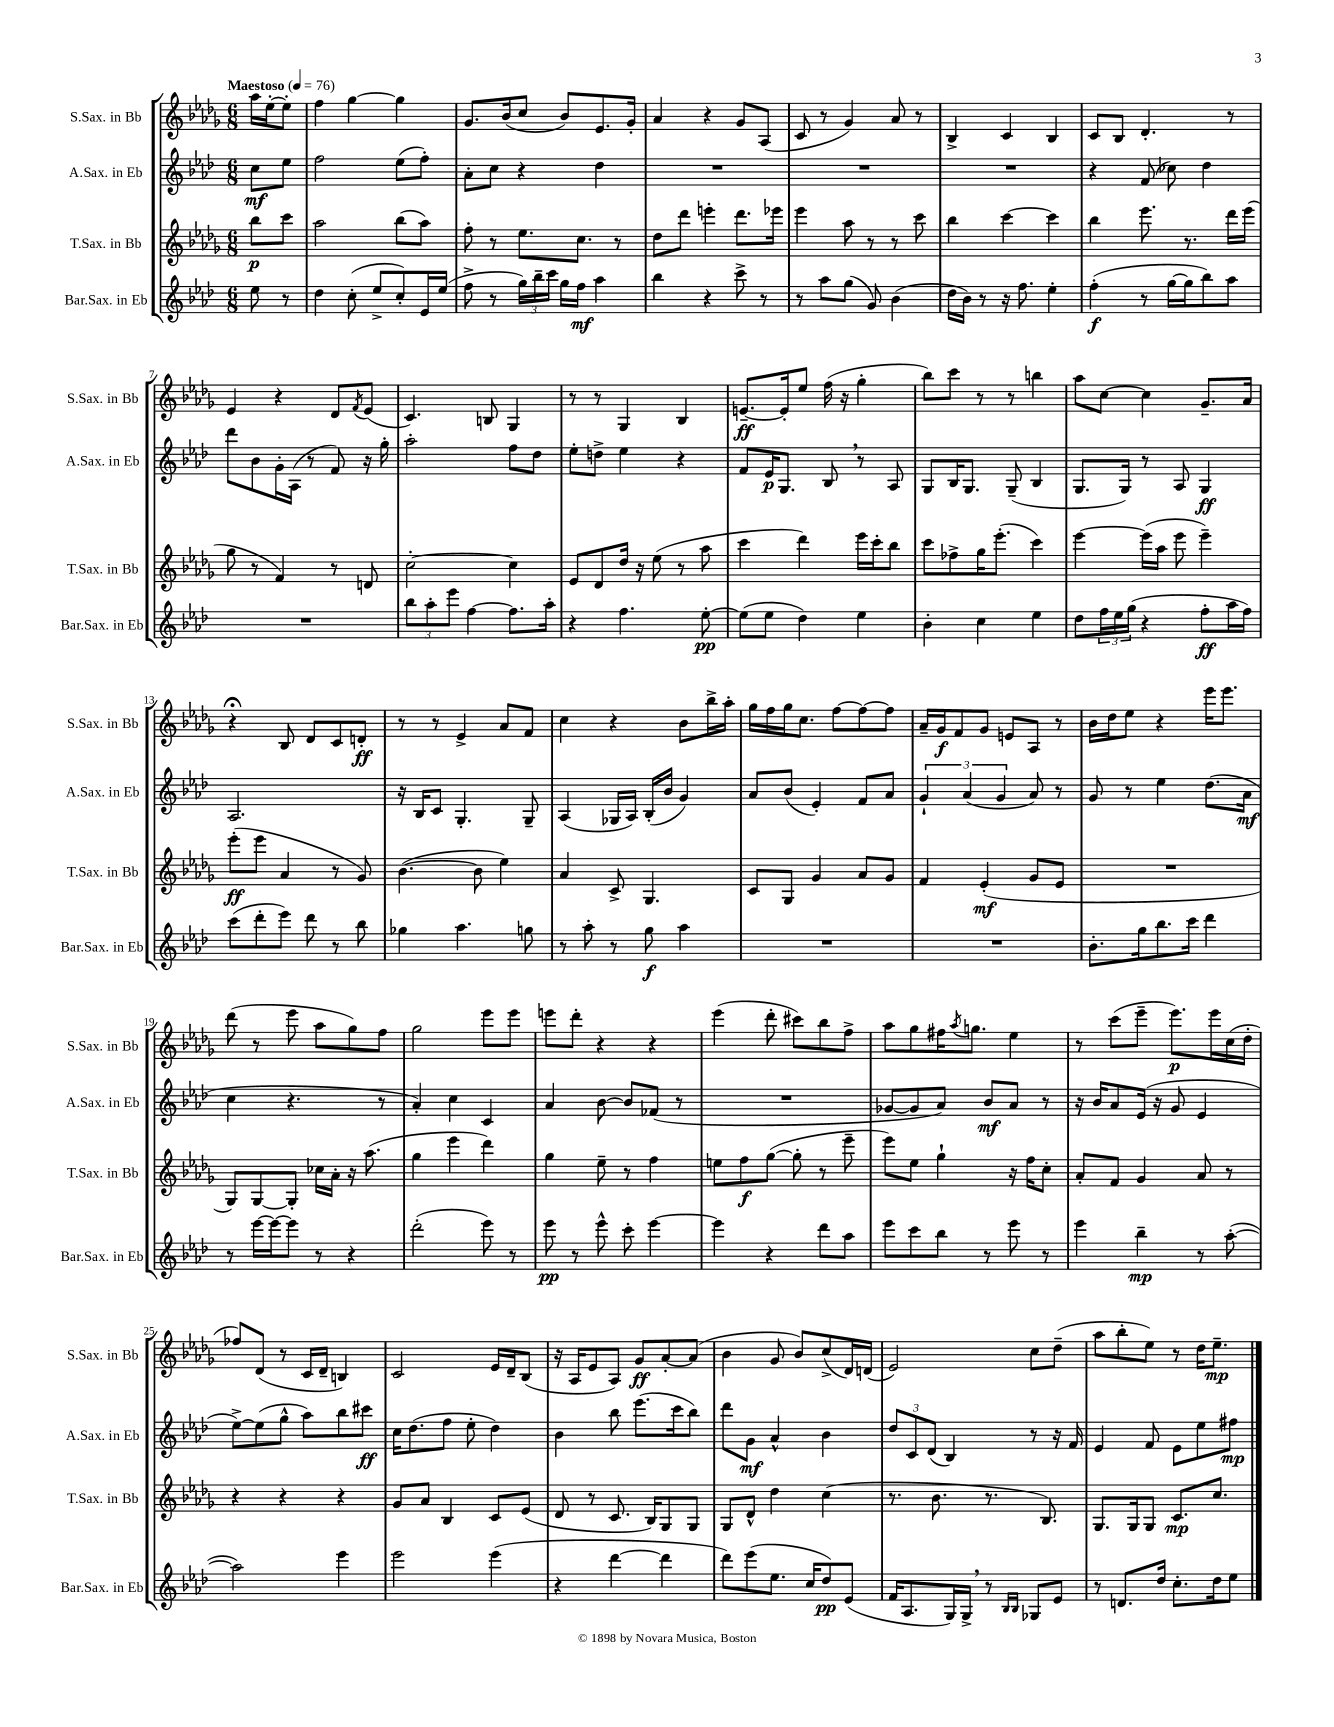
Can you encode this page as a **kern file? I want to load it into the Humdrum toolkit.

**kern	**kern	**kern	**kern
*staff4	*staff3	*staff2	*staff1
*clefG2	*clefG2	*clefG2	*clefG2
*k[b-e-a-d-]	*k[b-e-a-d-g-]	*k[b-e-a-d-]	*k[b-e-a-d-g-]
*M6/8	*M6/8	*M6/8	*M6/8
*MM76	*MM76	*MM76	*MM76
8ee-	8bb-	8cc	16aa-
.	.	.	[16ee-'
8r	8ccc	8ee-	8ee-']
=	=	=	=
4dd-	2aa-	2ff	4ff
(8cc'	.	.	[4gg-
8ee-^	.	.	.
8cc')	(8bb-	(8ee-	4gg-]
16e-	8aa-)	8ff')	.
(16ee-	.	.	.
=	=	=	=
8ff^	8ff'	8a-'	8.g-
8r	8r	8cc	.
.	.	.	(16b-
24gg)	8.ee-	4r	8cc
24bb-~	.	.	.
24ccc	.	.	.
16gg	.	.	8b-)
16ff	8.cc	.	.
4aa-	.	4dd-	8.e-
.	8r	.	.
.	.	.	16g-'
=	=	=	=
4bb-	8dd-	2.r	4a-
.	8ddd-	.	.
4r	4eee'	.	4r
8ccc^	8.ddd-	.	8g-
8r	.	.	(8A-
.	16eee-	.	.
=	=	=	=
8r	4eee-	2.r	8c
8aa-	.	.	8r
(8gg	8aa-	.	4g-)
8g)	8r	.	.
(4b-	8r	.	8a-
.	8ccc	.	8r
=	=	=	=
16dd-	4bb-	2.r	4B-^
16b-)	.	.	.
8r	.	.	.
16r	[4ccc	.	4c
8.ff	.	.	.
4ee-'	4ccc]	.	4B-
=	=	=	=
(4ff'	4bb-	4r	8c
.	.	.	8B-
8r	8.eee-	(8f	4.d-'
[16gg	.	8cc-)	.
16gg]	8.r	.	.
8bb-)	.	4dd-	.
8aa-	16ddd-	.	8r
.	(16eee-	.	.
=	=	=	=
2.r	8gg-	8ddd-	4e-
.	8r	8b-	.
.	4f)	16g'	4r
.	.	(16A-	.
.	.	8r	.
.	8r	8f)	8d-
.	.	.	8qf
.	8d	16r	(8e-
.	.	16gg'	.
=	=	=	=
12bb-	[2cc'	2aa-'	4.c)
12aa-'	.	.	.
12eee-	.	.	.
[4ff	.	.	.
.	.	.	8B
8.ff]	4cc]	8ff	4G-
.	.	8dd-	.
16aa-'	.	.	.
=	=	=	=
4r	8e-	8ee-'	8r
.	8d-	8dd^	8r
4.ff	16dd-	4ee-	4G-
.	16r	.	.
.	(8ee-	.	.
.	8r	4r	4B-
[8ee-'	8aa-	.	.
=	=	=	=
(8ee-]	4ccc	8f	[8.e~
8ee-	.	16e-	.
.	.	8.G	16e']
4dd-)	4ddd-)	.	8ee-
.	.	8B-	(16ff
.	.	.	16r
4ee-	16eee-	8r	4gg-'
.	16ccc'	.	.
.	8bb-	8A-	.
=	=	=	=
4b-'	8ccc	8G	8bb-)
.	8ff-^	16B-	8ccc
.	.	8.G	.
4cc	16gg-	.	8r
.	(8.eee-'	.	.
.	.	(8G~	8r
4ee-	4ccc)	4B-	4bb
=	=	=	=
8dd-	[4eee-	8.G	8aa-
24ff	.	.	[8cc
24ee-	.	.	.
.	.	16G)	.
(24gg	.	.	.
4r	(16eee-]	8r	4cc]
.	16aa-	.	.
.	8eee-	8A-	.
8ff'	4eee-~)	4G	8.g-~
16aa-	.	.	.
16ff)	.	.	16a-
=	=	=	=
(8ccc	(8eee-'	2.A-	4r;
8ddd-'	8eee-	.	.
8eee-)	4a-	.	8B-
8ddd-	.	.	8d-
8r	8r	.	8c
8bb-	8g-)	.	8d'
=	=	=	=
4gg-	([4.b-	16r	8r
.	.	16B-	.
.	.	8c	8r
4.aa-	.	4.G'	4e-^
.	8b-]	.	.
.	4ee-)	.	8a-
8gg	.	8G~	8f
=	=	=	=
8r	4a-	(4A-	4cc
8aa-'	.	.	.
8r	8c^	16G-	4r
.	.	16A-)	.
8gg	4.G-	(16B-'	.
.	.	16b-	.
4aa-	.	4g)	8b-
.	.	.	16bb-^
.	.	.	16aa-'
=	=	=	=
2.r	8c	8a-	16gg-
.	.	.	16ff
.	8G-	(8b-	16gg-
.	.	.	8.cc
.	4g-	4e-')	.
.	.	.	[8ff
.	8a-	8f	8ff_
.	8g-	8a-	8ff]
=	=	=	=
2.r	4f	6g`	16a-~
.	.	.	16g-
.	.	.	8f
.	.	(6a-	.
.	(4e-'	.	8g-
.	.	6g	.
.	.	.	8e
.	8g-	8a-)	8A-
.	8e-	8r	8r
=	=	=	=
8.b-'	2.r	8g	16b-
.	.	.	16dd-
.	.	8r	8ee-
16gg	.	.	.
8.bb-	.	4ee-	4r
16ccc	.	.	.
4ddd-	.	(8.dd-	16eee-
.	.	.	8.eee-
.	.	16a-	.
=	=	=	=
8r	8G-)	4cc	(8ddd-
[16eee-	[8G-	.	8r
16eee-_	.	.	.
8eee-]	8G-']	4.r	8eee-
8r	16cc-	.	8aa-
.	16a-'	.	.
4r	16r	.	8gg-)
.	(8.aa-	.	.
.	.	8r	8ff
=	=	=	=
(2ddd-'	4gg-	4a-')	2gg-
.	4eee-	4cc	.
8eee-)	4ddd-)	4c	8eee-
8r	.	.	8eee-
=	=	=	=
8eee-	4gg-	4a-	8eee
8r	.	.	8ddd-'
8eee-^^	8ee-~	[8b-	4r
8ccc'	8r	8b-]	.
[4eee-	4ff	(8f-	4r
.	.	8r	.
=	=	=	=
4eee-]	8ee	2.r	(4eee-
.	8ff	.	.
4r	([8gg-	.	8ddd-'
.	8gg-']	.	8ccc#)
8ddd-	8r	.	8bb-
8aa-	8eee-~	.	8ff^
=	=	=	=
8eee-	8eee-)	[8g-	8aa-
8ccc	8ee-	8g-]	8gg-
8bb-	4gg-`	8a-)	16ff#
.	.	.	8qaa-
.	.	.	8.gg
8r	.	8b-	.
8eee-	16r	8a-	4ee-
.	16ff	.	.
8r	8cc'	8r	.
=	=	=	=
4eee-	8a-'	16r	8r
.	.	16b-	.
.	8f	8a-	(8ccc
4bb-~	4g-	(16e-	8eee-~
.	.	16r	.
.	.	8g	8.eee-)
8r	8a-	4e-	.
.	.	.	16eee-
([8aa-'	8r	.	(16cc
.	.	.	16dd-'
=	=	=	=
2aa-])	4r	[8ee-^)	8ff-)
.	.	(8ee-]	(8d-
.	4r	8gg^^	8r
.	.	8aa-)	16c
.	.	.	16d-~
4eee-	4r	8bb-	4B)
.	.	8ccc#	.
=	=	=	=
2eee-	8g-	16cc	2c
.	.	(8.dd-	.
.	8a-	.	.
.	4B-	8ff	.
.	.	8ee-'	.
(4eee-	8c	4dd-)	16e-
.	.	.	16d-~
.	(8e-	.	(8B-
=	=	=	=
4r	8d-	4b-	16r
.	.	.	16A-
.	8r	.	8e-
[4ddd-	8.c	8bb-	8A-)
.	.	(8.eee-	8g-
.	16B-)	.	.
4ddd-]	8G-	.	[8a-'
.	.	16ccc	.
.	8G-	8bb-)	(8a-]
=	=	=	=
8ddd-)	8G-	8ddd-	4b-
(8eee-	8d-^^	8g	.
8.ee-	4dd-	4a-^^	8g-
.	.	.	8b-)
16cc	.	.	.
8dd-)	(4cc	4b-	(8cc^
(8e-	.	.	16d-)
.	.	.	(16d
=	=	=	=
16f	8.r	12dd-	2e-)
8.A-	.	.	.
.	.	12c	.
.	.	(12d-	.
.	8.b-	.	.
16G)	.	4B-)	.
16G^	.	.	.
8r	8.r	.	.
16qqB-	.	.	.
16qqB-	.	.	.
8G-	.	8r	8cc
.	8.B-)	.	.
8e-	.	16r	(8dd-~
.	.	16f	.
=	=	=	=
8r	8.G-	4e-	8aa-
8.d	.	.	8bb-'
.	16G-	.	.
.	8G-	8f	8ee-)
16dd-	.	.	.
8.cc'	8.c	8e-	8r
.	.	8ee-	16dd-
16dd-	8.cc	.	8.ee-~
8ee-	.	8ff#	.
==	==	==	==
*-	*-	*-	*-
